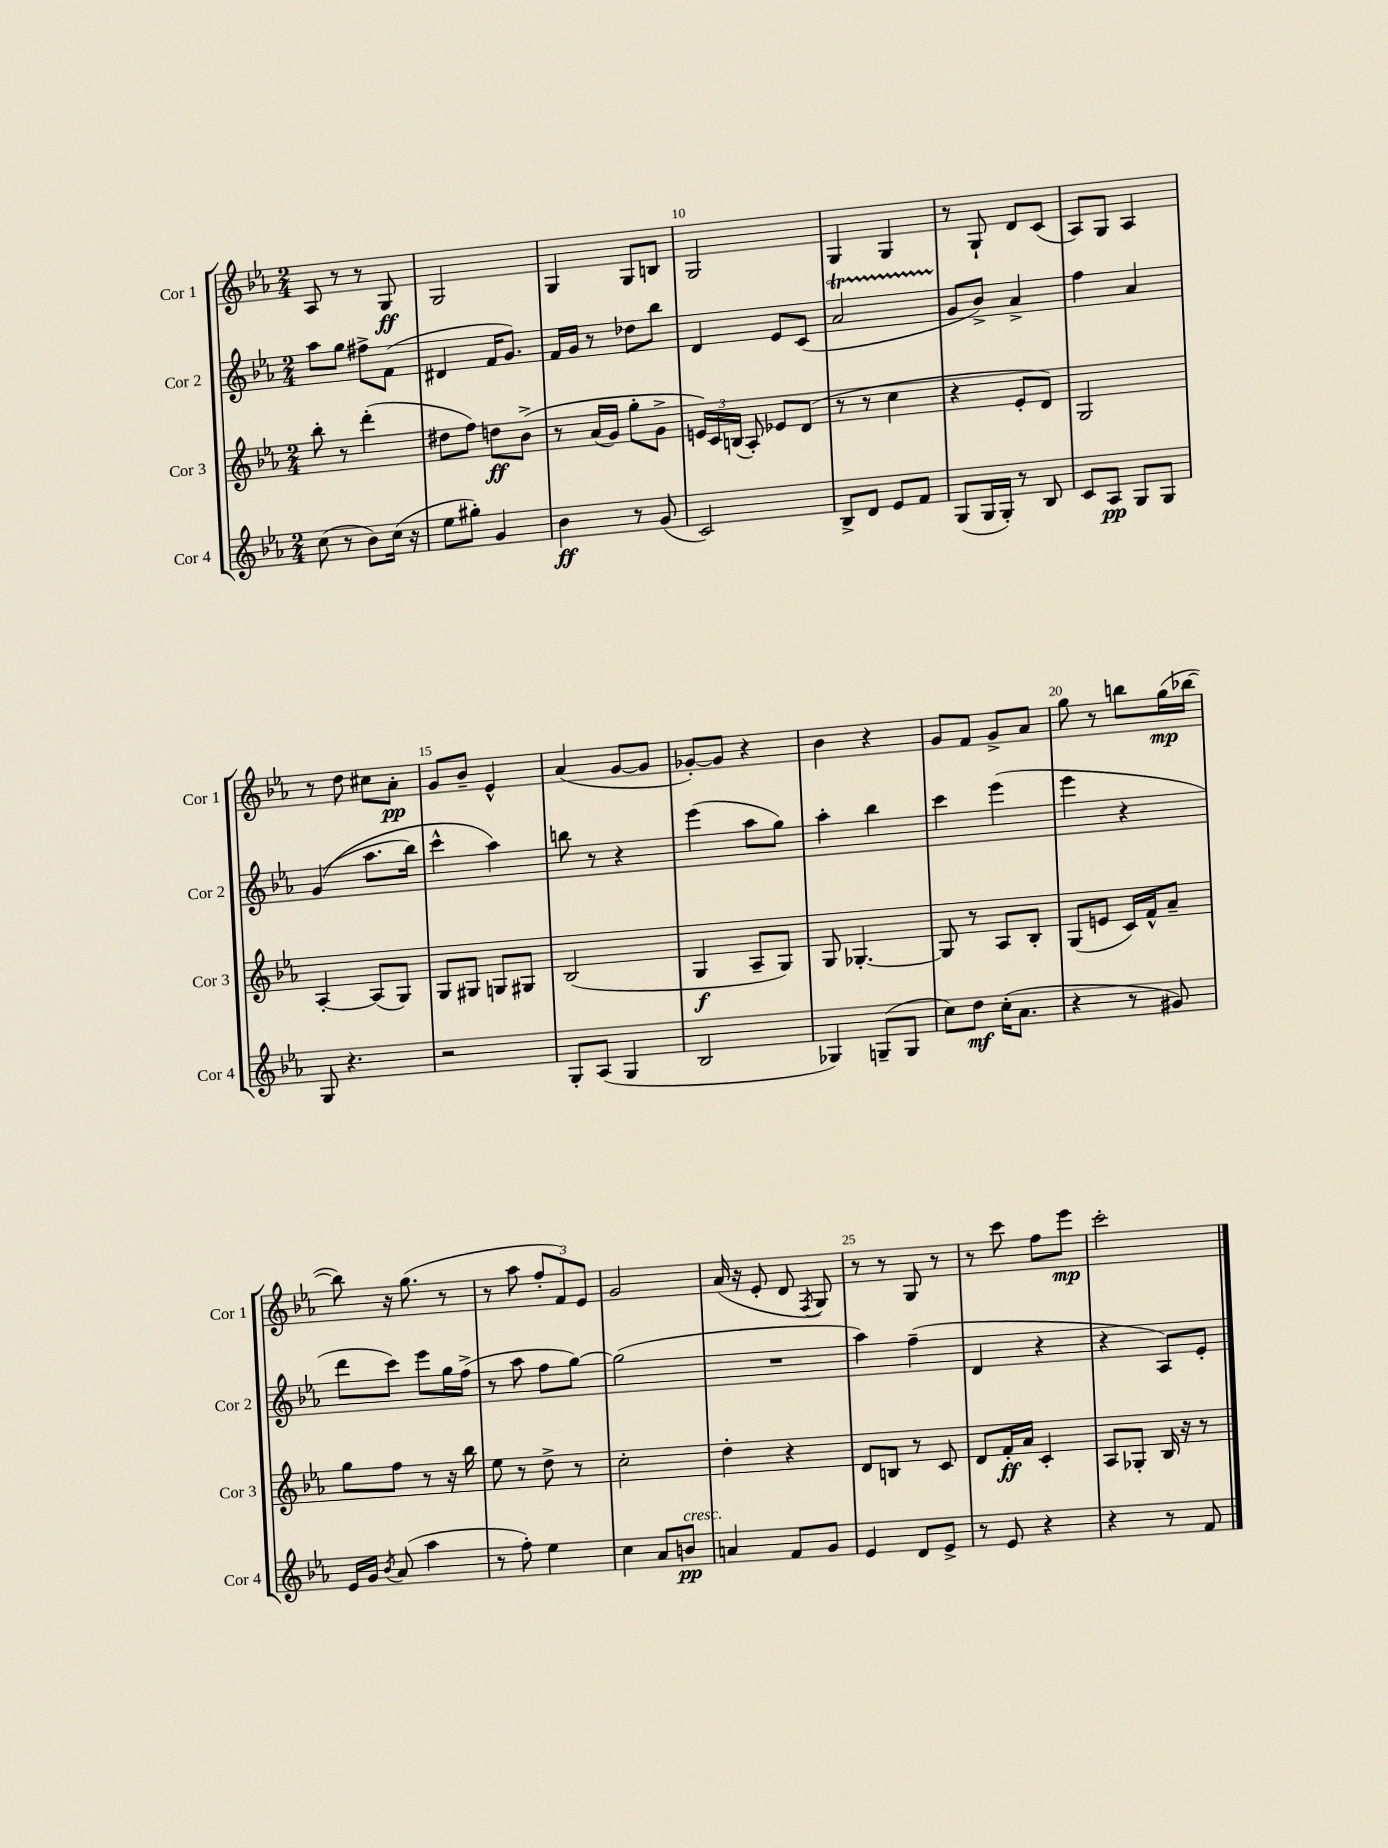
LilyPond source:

<<
\new StaffGroup <<
\new Staff = "s0" \with { instrumentName = "Cor 1" shortInstrumentName = "Cor 1" } {
    \clef treble \key ees \major \numericTimeSignature \time 2/4
    \autoBeamOff aes8 r8 r8 g8\ff |
    g2 |
    g4 g8[ b8] |
    g2 |
    g4 g4 |
    r8 g8-! d'8[ c'8]( |
    aes8[) g8] aes4 |
    r8 d''8 cis''8[ aes'8]-.\pp |
    g'8[ bes'8]-- ees'4-^ |
    aes'4( g'8[~ g'8] |
    ges'8[~-.) ges'8] r4 |
    bes'4 r4 |
    g'8[ f'8] g'8[-> aes'8] |
    g''8 r8 b''8[ g''16\mp( bes''16]~ |
    bes''8) r16 g''8.( r8 |
    r8 aes''8 \tuplet 3/2 { f''8[-. f'8) ees'8] } |
    g'2 |
    aes'16( r16 ees'8-. d'8 \acciaccatura { f8 } g8) |
    r8 r8 g8 r8 |
    r8 c'''8 f''8[ ees'''8]\mp |
    c'''2-. \bar "|." |
}
\new Staff = "s1" \with { instrumentName = "Cor 2" shortInstrumentName = "Cor 2" } {
    \clef treble \key ees \major \numericTimeSignature \time 2/4
    \autoBeamOff aes''8[ g''8] fis''8[-> f'8]( |
    dis'4 f'16[ g'8.]) |
    f'16[ g'16] r8 des''8[ bes''8] |
    d'4 ees'8[ c'8]( |
    aes'2\startTrillSpan |
    g'8[\stopTrillSpan bes'8]->) aes'4-> |
    f''4 aes'4 |
    g'4(\( aes''8.[ bes''16]) |
    c'''4-^ aes''4\) |
    b''8 r8 r4 |
    ees'''4( aes''8[ g''8]) |
    aes''4-. bes''4 |
    c'''4 ees'''4( |
    ees'''4 r4 |
    d'''8[ c'''8]) ees'''8[ g''16 f''16]->( |
    r8 aes''8 f''8[ g''8]~) |
    g''2( |
    R2 |
    aes''4) f''4--( |
    d'4 r4 |
    r4 aes8[) ees'8]-. \bar "|." |
}
\new Staff = "s2" \with { instrumentName = "Cor 3" shortInstrumentName = "Cor 3" } {
    \clef treble \key ees \major \numericTimeSignature \time 2/4
    \autoBeamOff bes''8-. r8 d'''4-.( |
    dis''8[ f''8]) d''8[\ff bes'8]->\( |
    r8 aes'16[( g'16]) g''8[-. g'8]-> |
    \tuplet 3/2 { e'16[\) c'16 b16]( } aes8-.) ees'8[ d'8]( |
    r8 r8 c''4 |
    r4 ees'8[-. d'8]) |
    g2 |
    aes4~-. aes8[( g8]) |
    g8[ gis8] g8[ gis8] |
    bes2( |
    g4\f aes8[-- g8]) |
    g8 ges4.~-. |
    ges8 r8 aes8[ bes8]-. |
    g8[( e'8] c'16[) f'16-^ aes'8]-- |
    g''8[ f''8] r8 r16 bes''16 |
    ees''8 r8 d''8-> r8 |
    c''2-. |
    d''4-. r4 |
    d'8[ b8] r8 c'8 |
    d'8[ f'16-.\ff aes'16] c'4-. |
    aes8[ ges8]-. bes16 r16 r8 \bar "|." |
}
\new Staff = "s3" \with { instrumentName = "Cor 4" shortInstrumentName = "Cor 4" } {
    \clef treble \key ees \major \numericTimeSignature \time 2/4
    \autoBeamOff c''8( r8 bes'8[) c''16]( r16 |
    ees''8[ gis''8]-.) g'4 |
    bes'4\ff r8 g'8( |
    c'2) |
    bes8[-> d'8] ees'8[ f'8] |
    g8[( g16 g16]-.) r8 bes8 |
    c'8[ aes8]\pp g8[ g8] |
    g8 r4. |
    r2 |
    g8[-. aes8]( g4 |
    bes2 |
    ges4) g8[--( g8] |
    c''8[) d''8]\mf c''16[-.( aes'8.] |
    r4 r8 gis'8) |
    ees'16[ g'16] \acciaccatura { bes'8 } aes'8( aes''4 |
    r8 f''8-.) ees''4 |
    c''4 aes'8[ b'8]\pp^\markup { \italic "cresc." } |
    a'4 f'8[ g'8] |
    ees'4 d'8[ ees'8]-> |
    r8 ees'8 r4 |
    r4 r8 f'8 \bar "|." |
}
>>
>>
\layout { \context { \Score currentBarNumber = #7 \override BarNumber.break-visibility = ##(#f #t #t) barNumberVisibility = #(every-nth-bar-number-visible 5) } }
